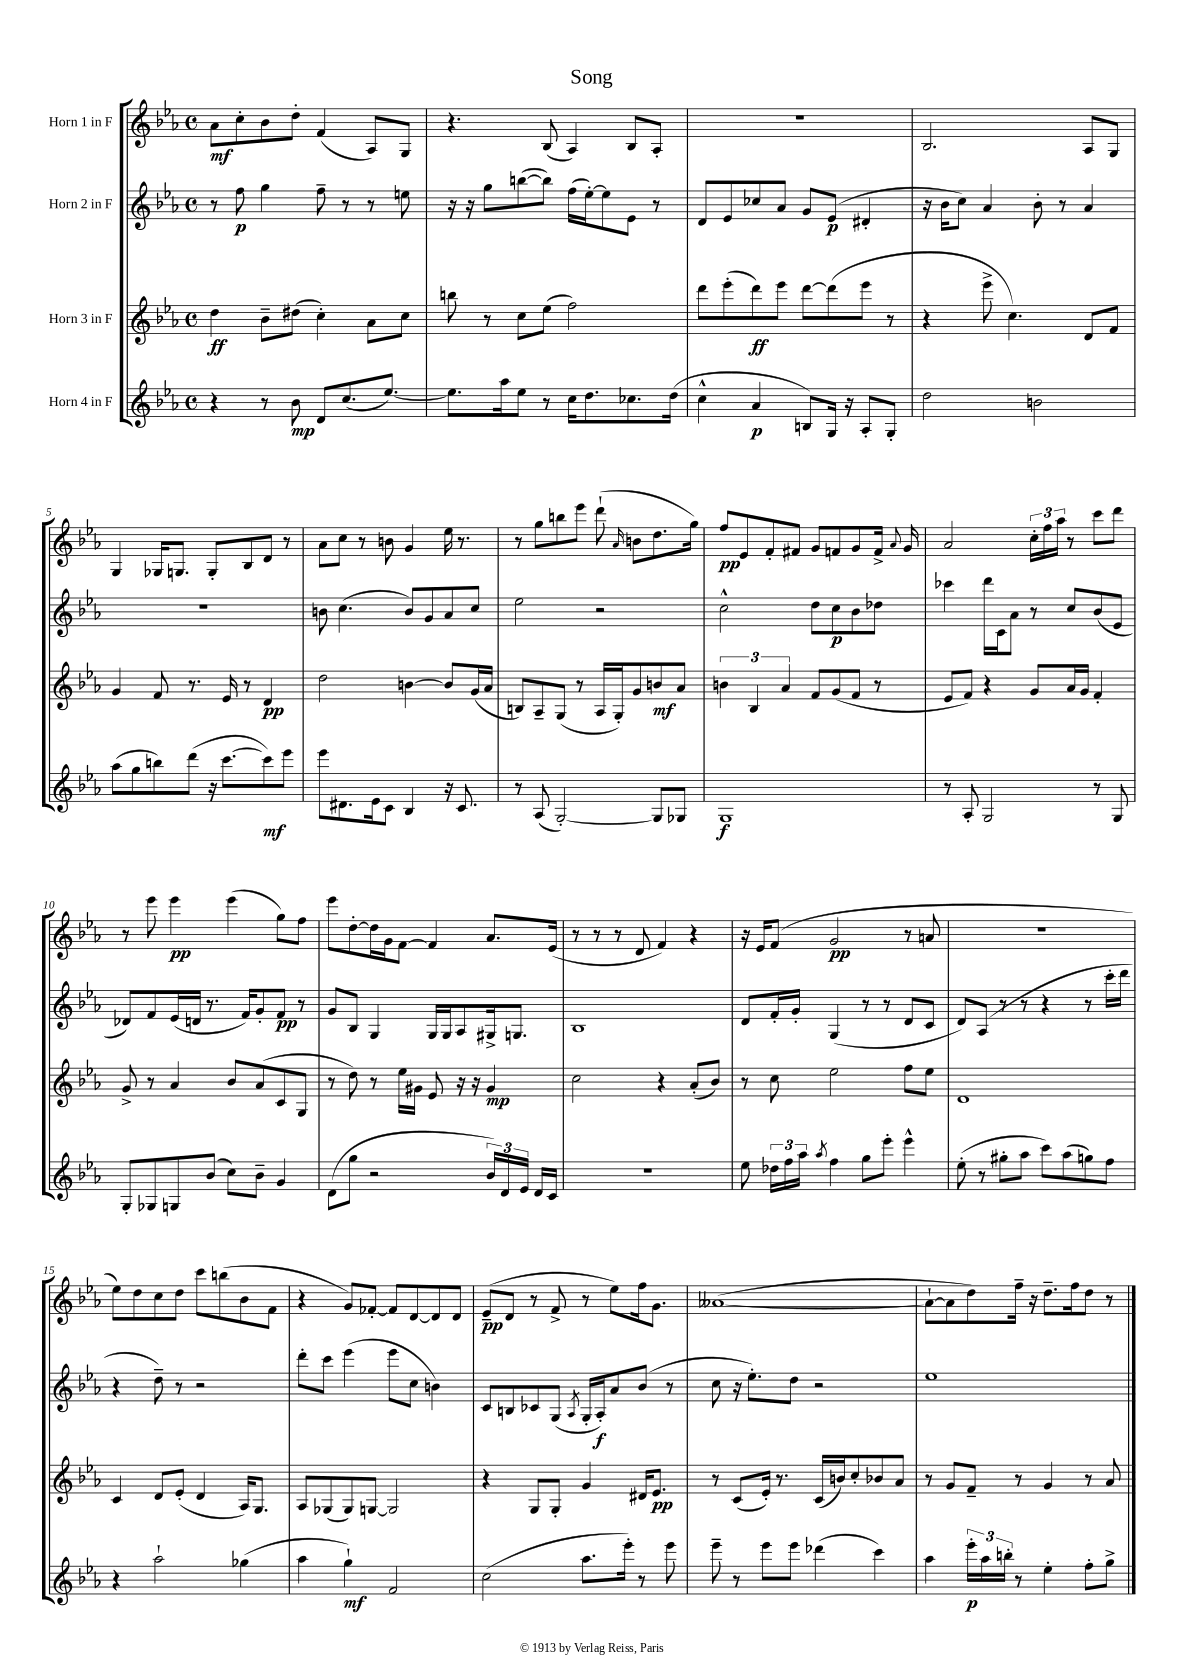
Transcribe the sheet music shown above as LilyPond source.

\header { title = "Song" }
<<
\new StaffGroup <<
\new Staff = "s0" \with { instrumentName = "Horn 1 in F" } {
    \clef treble \key ees \major \defaultTimeSignature \time 4/4
    \autoBeamOff aes'8[\mf c''8-. bes'8 d''8]-. f'4( aes8[) g8] |
    r4. bes8( aes4) bes8[ aes8]-. |
    R1 |
    bes2. aes8[ g8] |
    g4 ges16[ g8.] g8[-. bes8 d'8] r8 |
    aes'8[ c''8] r8 b'8 g'4 ees''16 r8. |
    r8 g''8[ b''8 ees'''8] d'''8-!( \grace { aes'16 } b'8[ d''8. g''16]) |
    f''8[\pp ees'8 f'8-. fis'8] g'8[ f'8 g'8 f'16]-> \appoggiatura { aes'8 } g'16 |
    aes'2 \tuplet 3/2 { c''16[-. f''16 aes''16] } r8 c'''8[ d'''8] |
    r8 ees'''8 ees'''4\pp ees'''4( g''8[) f''8] |
    ees'''8[ d''8~-. d''16 g'16 f'8]~ f'4 aes'8.[ ees'16]( |
    r8 r8 r8 d'8 f'4) r4 |
    r16 ees'16[ f'8]( g'2\pp r8 a'8 |
    R1 |
    ees''8[) d''8 c''8 d''8] c'''8[ b''8( bes'8 f'8] |
    r4 g'8[) fes'8]~-. fes'8[ d'8~ d'8 d'8] |
    ees'8[--\pp( d'8] r8 f'8-> r8 ees''8[) f''16 g'8.] |
    aeses'1~( |
    aeses'8[~-! aeses'8 d''8) f''16]-- r16 d''8.[-- f''16 d''8] r8 \bar "|." |
}
\new Staff = "s1" \with { instrumentName = "Horn 2 in F" } {
    \clef treble \key ees \major \defaultTimeSignature \time 4/4
    \autoBeamOff r8 f''8\p g''4 f''8-- r8 r8 e''8 |
    r16 r16 g''8[ b''8~( b''8]) f''16[( ees''16~-.) ees''8 ees'8] r8 |
    d'8[ ees'8 ces''8 aes'8] g'8[ ees'8]\p( dis'4-. |
    r16 bes'16[ c''8]) aes'4 bes'8-. r8 aes'4 |
    R1 |
    b'8 c''4.( b'8[) g'8 aes'8 c''8] |
    ees''2 r2 |
    c''2-^ d''8[ c''8\p bes'8 des''8] |
    ces'''4 d'''16[ c'16 aes'8] r8 c''8[ bes'8( ees'8] |
    des'8[) f'8 ees'16( d'16] r8. f'16[) g'8-. f'8]\pp r8 |
    g'8[ bes8] g4 g16[ g16 aes8 gis16-> g8.] |
    bes1 |
    d'8[ f'16-. g'16]-. g4( r8 r8 d'8[ c'8] |
    d'8[) aes8]( r8 r8 r4 r8 c'''16[-. d'''16] |
    r4 d''8--) r8 r2 |
    d'''8[-. c'''8] ees'''4( ees'''8[ c''8] b'4) |
    c'8[ b8 ces'8 g8]( \acciaccatura { aes8 } g16[-. aes16-.\f) aes'8 bes'8]( r8 |
    c''8 r16 ees''8.[-.) d''8] r2 |
    ees''1 \bar "|." |
}
\new Staff = "s2" \with { instrumentName = "Horn 3 in F" } {
    \clef treble \key ees \major \defaultTimeSignature \time 4/4
    \autoBeamOff d''4\ff bes'8[-- dis''8]( c''4-.) aes'8[ c''8] |
    b''8 r8 c''8[ ees''8]( f''2) |
    d'''8[ ees'''8-.( d'''8\ff) ees'''8] d'''8[~ d'''8( ees'''8] r8 |
    r4 ees'''8-> c''4.) d'8[ f'8] |
    g'4 f'8 r8. ees'16 r8 d'4\pp |
    d''2 b'4~ b'8[ g'16( aes'16] |
    b8[) aes8-- g8]( r8 aes16[ g16-.) g'8 b'8\mf aes'8] |
    \tuplet 3/2 { b'4 bes4 aes'4 } f'8[ g'8( f'8] r8 |
    ees'8[ f'8]) r4 g'8[ aes'16 g'16] f'4-. |
    g'8-> r8 aes'4 bes'8[ aes'8( c'8 g8] |
    r8 d''8) r8 ees''16[ gis'16] ees'8 r16 r16 gis'4\mp |
    c''2 r4 aes'8[-.( bes'8]) |
    r8 c''8 ees''2 f''8[ ees''8] |
    d'1 |
    c'4 d'8[ ees'8]-.( d'4 aes16[) g8.] |
    aes8[ ges8( ges8) g8]~ g2 |
    r4 g8[ g8]-. g'4 dis'16[ ees'8.]\pp |
    r8 c'8[( ees'16]-.) r8. c'16[( b'16) c''8-. bes'8 aes'8] |
    r8 g'8[ f'8]-- r8 g'4 r8 aes'8 \bar "|." |
}
\new Staff = "s3" \with { instrumentName = "Horn 4 in F" } {
    \clef treble \key ees \major \defaultTimeSignature \time 4/4
    \autoBeamOff r4 r8 bes'8\mp d'8[ c''8.( ees''8.]~) |
    ees''8.[ aes''16 ees''8] r8 c''16[ d''8. ces''8. d''16]( |
    c''4-^ aes'4\p b8[) g16] r16 aes8[-. g8]-. |
    d''2 b'2 |
    aes''8[( g''8 b''8) d'''8]( r16 c'''8.[~ c'''8\mf) ees'''8] |
    ees'''8[ dis'8. ees'16 c'8] bes4 r16 c'8. |
    r8 aes8( g2~-.) g8[ ges8] |
    g1\f |
    r8 aes8-. g2 r8 g8 |
    g8[-. ges8 g8 bes'8]( c''8[) bes'8]-- g'4 |
    d'8[( g''8] r2 \tuplet 3/2 { bes'16[) d'16 ees'16] } d'16[ c'16] |
    r1 |
    ees''8 \tuplet 3/2 { des''16[ f''16 aes''16] } \acciaccatura { aes''8 } f''4 g''8[ ees'''8]-. ees'''4-^ |
    ees''8-.( r8 gis''8[-. aes''8] c'''8[) aes''8( g''8) f''8] |
    r4 aes''2-! ges''4( |
    aes''4 g''4-!\mf) f'2 |
    c''2( aes''8.[ ees'''16]-.) r8 ees'''8 |
    ees'''8-- r8 ees'''8[ ees'''8] des'''4( c'''4) |
    aes''4 \tuplet 3/2 { ees'''16[-.\p aes''16 b''16]-. } r8 ees''4-. f''8[-. g''8]-> \bar "|." |
}
>>
>>
